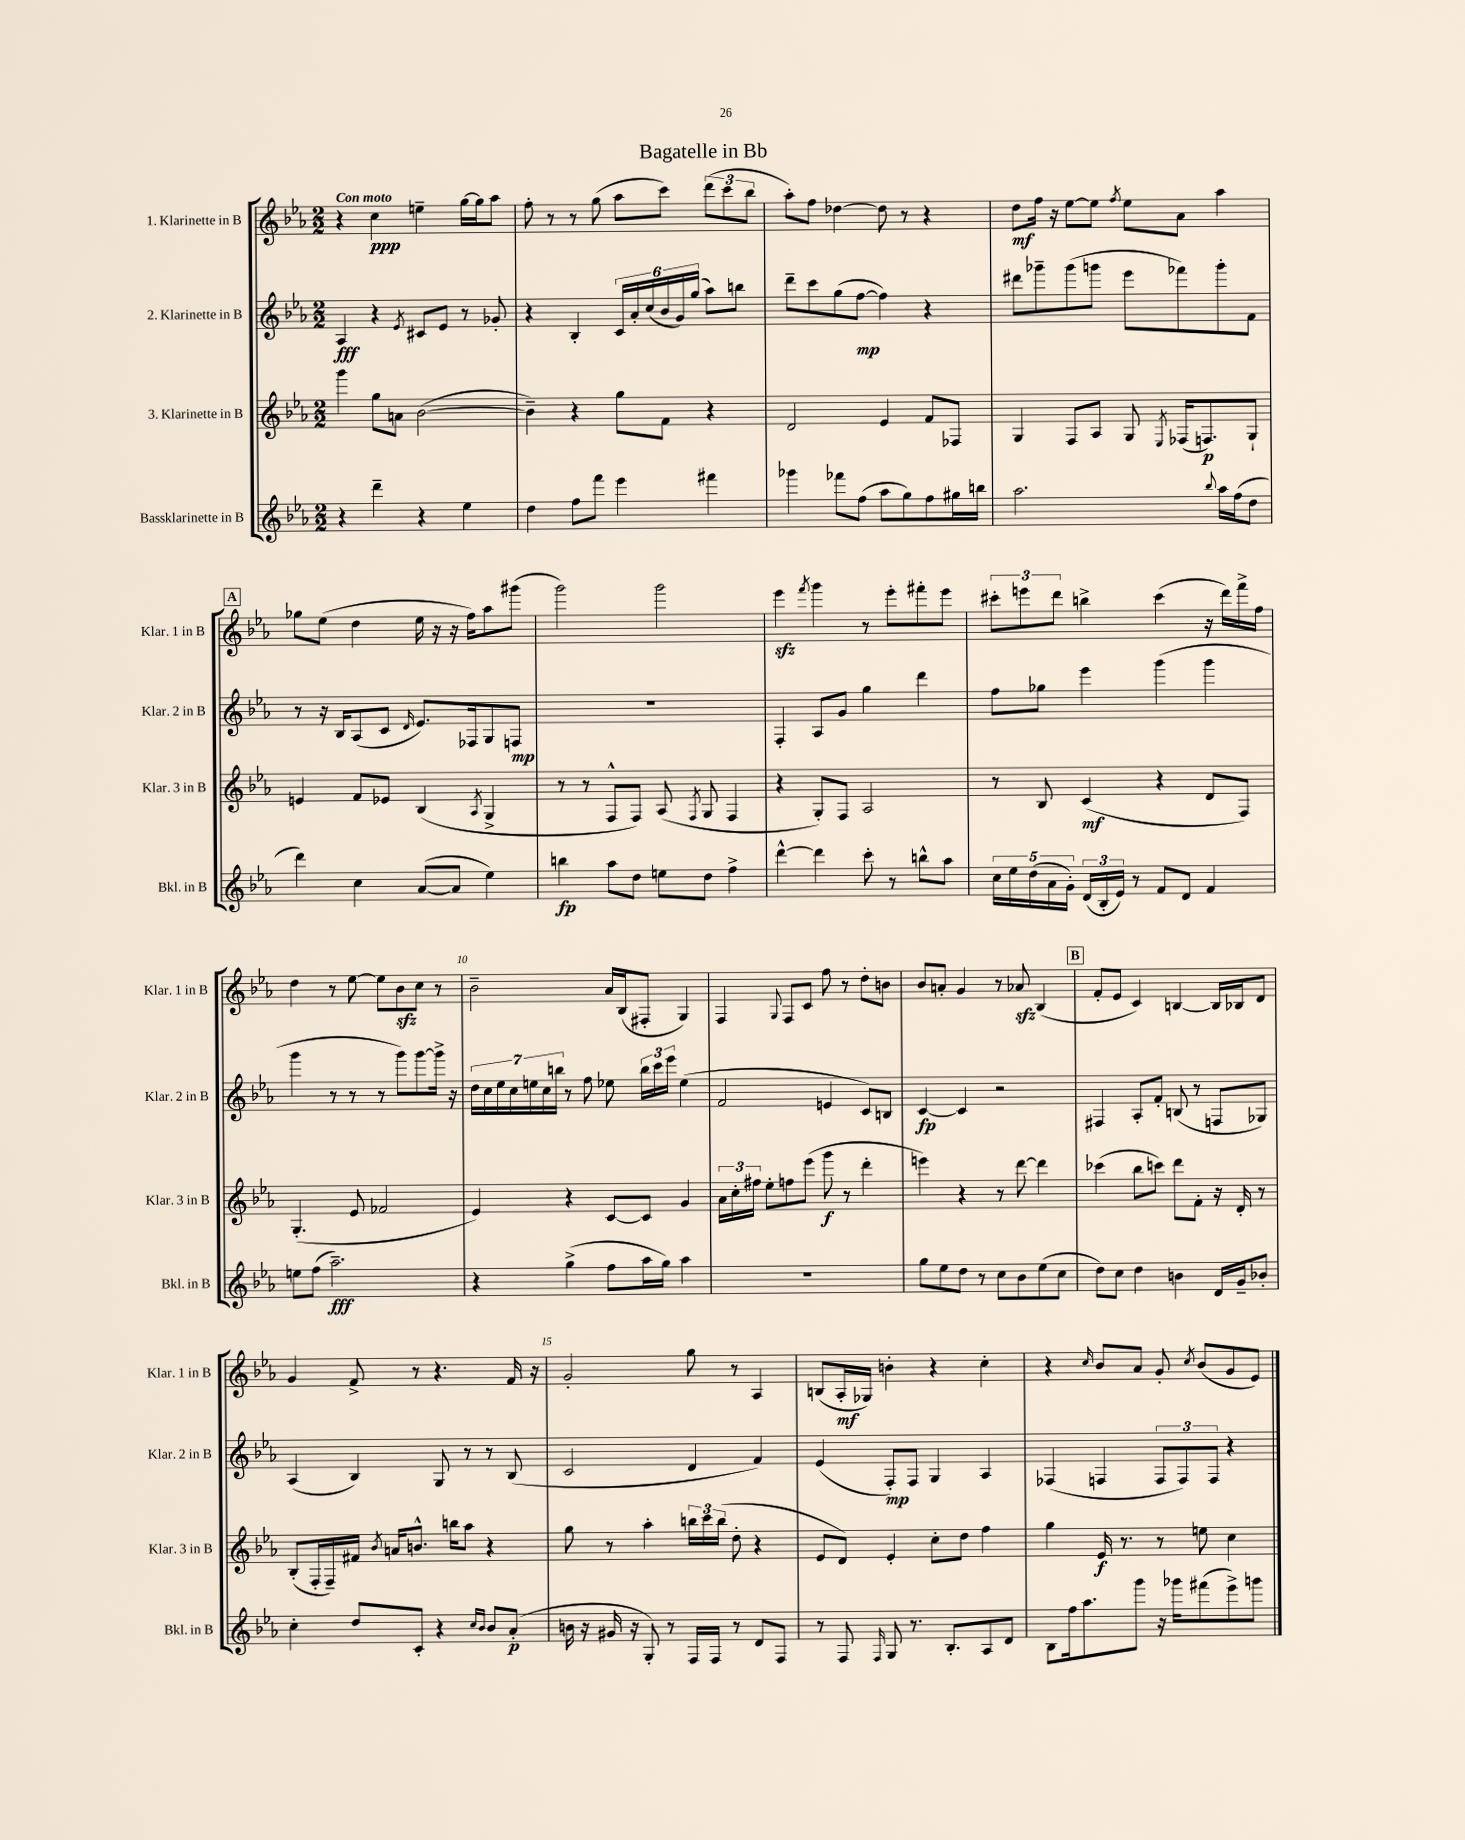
\header { title = "Bagatelle in Bb" }
<<
\new StaffGroup <<
\new Staff = "s0" \with { instrumentName = "1. Klarinette in B" shortInstrumentName = "Klar. 1 in B" } {
    \clef treble \key ees \major \numericTimeSignature \time 2/2 \tempo "Con moto"
    \autoBeamOff r4 c''4\ppp e''4-- g''16[~ g''16 aes''8] |
    f''8-. r8 r8 g''8( aes''8[ c'''8]) \tuplet 3/2 { d'''8[( c'''8 bes''8] } |
    aes''8[-.) f''8] des''4~ des''8 r8 r4 |
    d''8[\mf f''16] r16 ees''8[~ ees''8] \acciaccatura { f''8 } ees''8[ aes'8] aes''4 |
    \mark \markup { \box "A" } ges''8[ ees''8]( d''4 ees''16 r16 r16 f''16[) aes''8 gis'''8]( |
    g'''2) g'''2 |
    ees'''4\sfz \acciaccatura { f'''8 } g'''4 r8 ees'''8[-. fis'''8-. ees'''8] |
    \tuplet 3/2 { cis'''8[-. e'''8 d'''8] } b''4-> cis'''4( r16 d'''16[) f'''16-> f''16] |
    d''4 r8 ees''8~ ees''8[ bes'8\sfz c''8] r8 |
    bes'2-- aes'16[ bes16( fis8]-. g4) |
    f4 \appoggiatura { g8 } f8[ c'8] f''8 r8 d''8[-. b'8] |
    bes'8[ a'8]-. g'4 r8 aes'8\sfz bes4( |
    \mark \markup { \box "B" } f'8[-. ees'8] c'4) b4~ b16[ bes16 d'8] |
    g'4 f'8-> r8 r4. f'16 r16 |
    g'2-. g''8 r8 aes4 |
    b8[( aes16-.\mf ges16]) b'4-. r4 c''4-. |
    r4 \grace { c''16 } bes'8[ aes'8] g'8-. \acciaccatura { c''8 } bes'8[( g'8 ees'8]) \bar "|." |
}
\new Staff = "s1" \with { instrumentName = "2. Klarinette in B" shortInstrumentName = "Klar. 2 in B" } {
    \clef treble \key ees \major \numericTimeSignature \time 2/2
    \autoBeamOff aes4\fff r4 \acciaccatura { ees'8 } cis'8[ ees'8] r8 ges'8-. |
    r4 bes4-. \tuplet 6/4 { c'16[ aes'16-. c''16( bes'16 g'16) g''16]( } aes''8[) b''8] |
    d'''8[-- c'''8 g''8( f''8]~\mp f''4) r4 |
    dis'''8[ ges'''8-- ges'''8( g'''8] ees'''8[ fes'''8) g'''8-. f'8] |
    \mark \markup { \box "A" } r8 r16 bes16[ aes8( c'8] \grace { d'16 } ees'8.[) fes16 g8 f8]\mp |
    R1 |
    f4-. aes8[ g'8] g''4 d'''4 |
    f''8[ ges''8] ees'''4 g'''4( g'''4 |
    g'''4 r8 r8 r8 g'''8[) g'''8~ g'''16]-> r16 |
    \tuplet 7/4 { d''16[ c''16 ees''16 c''16 e''16 c''16 b''16] } r8 f''8 ees''8 \tuplet 3/2 { b''16[ c'''16 ees'''16] } ees''4( |
    f'2 e'4 c'8[) b8] |
    c'4~\fp c'4 r2 |
    \mark \markup { \box "B" } fis4 aes8[-. f'8]-. b8( r8 f8[ ges8]) |
    aes4( bes4) g8 r8 r8 bes8( |
    c'2 d'4 f'4) |
    ees'4( f8[-.\mp) f8] g4 aes4 |
    fes4( f4 \tuplet 3/2 { f8[ f8) f8] } r4 \bar "|." |
}
\new Staff = "s2" \with { instrumentName = "3. Klarinette in B" shortInstrumentName = "Klar. 3 in B" } {
    \clef treble \key ees \major \numericTimeSignature \time 2/2
    \autoBeamOff g'''4 g''8[ a'8] bes'2~( |
    bes'4--) r4 g''8[ f'8] r4 |
    d'2 ees'4 f'8[ fes8] |
    g4 f8[ aes8] g8 \acciaccatura { ees8 } fes16[( f8.\p) g8]-! |
    \mark \markup { \box "A" } e'4 f'8[ ees'8] bes4( \acciaccatura { aes8 } g4-> |
    r8 r8 f8[-^ f8]) aes8( \acciaccatura { f8 } g8 f4 |
    r4 g8[-.) f8] aes2 |
    r8 bes8 c'4\mf( r4 d'8[ f8]) |
    g4.-.( ees'8 fes'2 |
    ees'4) r4 c'8[~ c'8] g'4 |
    \tuplet 3/2 { aes'16[ c''16-. fis''16] } ees''8[-. f''8 ees'''8]( g'''8\f r8 d'''4-. |
    e'''4) r4 r8 d'''8~ d'''4 |
    \mark \markup { \box "B" } ces'''4( bes''8[ c'''8]) d'''8[ f'8]-. r16 d'16-. r8 |
    bes8[-.( f16-. f16--) fis'16] \acciaccatura { bes'8 } a'16[ b'8.]-^ b''16[ aes''8] r4 |
    g''8 r8 aes''4-. \tuplet 3/2 { b''16[ c'''16 b''16]( } d''8-. r4 |
    ees'8[ d'8]) ees'4-. c''8[-. d''8] f''4 |
    g''4 ees'16\f r8. r8 e''8 c''4 \bar "|." |
}
\new Staff = "s3" \with { instrumentName = "Bassklarinette in B" shortInstrumentName = "Bkl. in B" } {
    \clef treble \key ees \major \numericTimeSignature \time 2/2
    \autoBeamOff r4 d'''4-- r4 ees''4 |
    d''4 f''8[ f'''8] ees'''4 fis'''4 |
    ges'''4 fes'''8[ f''8]( aes''8[ g''8) f''8 gis''16 b''16] |
    aes''2. \appoggiatura { bes''8 } aes''16[ f''16( d''8] |
    \mark \markup { \box "A" } d'''4) c''4 aes'8[~( aes'8] ees''4) |
    b''4\fp aes''8[ d''8] e''8[ d''8] f''4-> |
    d'''4~-^ d'''4 c'''8-. r8 b''8[-^ aes''8] |
    \tuplet 5/4 { c''16[ ees''16 d''16( aes'16 g'16]-.) } \tuplet 3/2 { d'16[( bes16-. ees'16]) } r8 f'8[ d'8] f'4 |
    e''8[ f''8]( aes''2.--\fff) |
    r4 g''4->( f''8[ aes''16 g''16]) aes''4 |
    R1 |
    g''8[ ees''8 d''8] r8 c''8[ bes'8 ees''8( c''8] |
    \mark \markup { \box "B" } d''8[) c''8] d''4 b'4 d'16[ g'16-- bes'8]-. |
    c''4-. d''8[ c'8]-. r4 \grace { c''16[ bes'16] } bes'8[ aes'8]-.\p( |
    b'16 r16 gis'16 r16 g8-.) r8 f16[ f16] r8 d'8[ f8] |
    r8 f8 \grace { f16 } g8 r8. bes8.[-. aes8 d'8] |
    bes8[ f''16 aes''8. g'''8] r16 ges'''16[ fis'''8( ees'''8->) g'''8] \bar "|." |
}
>>
>>
\layout { \context { \Score \override BarNumber.break-visibility = ##(#f #t #t) barNumberVisibility = #(every-nth-bar-number-visible 5) } }
